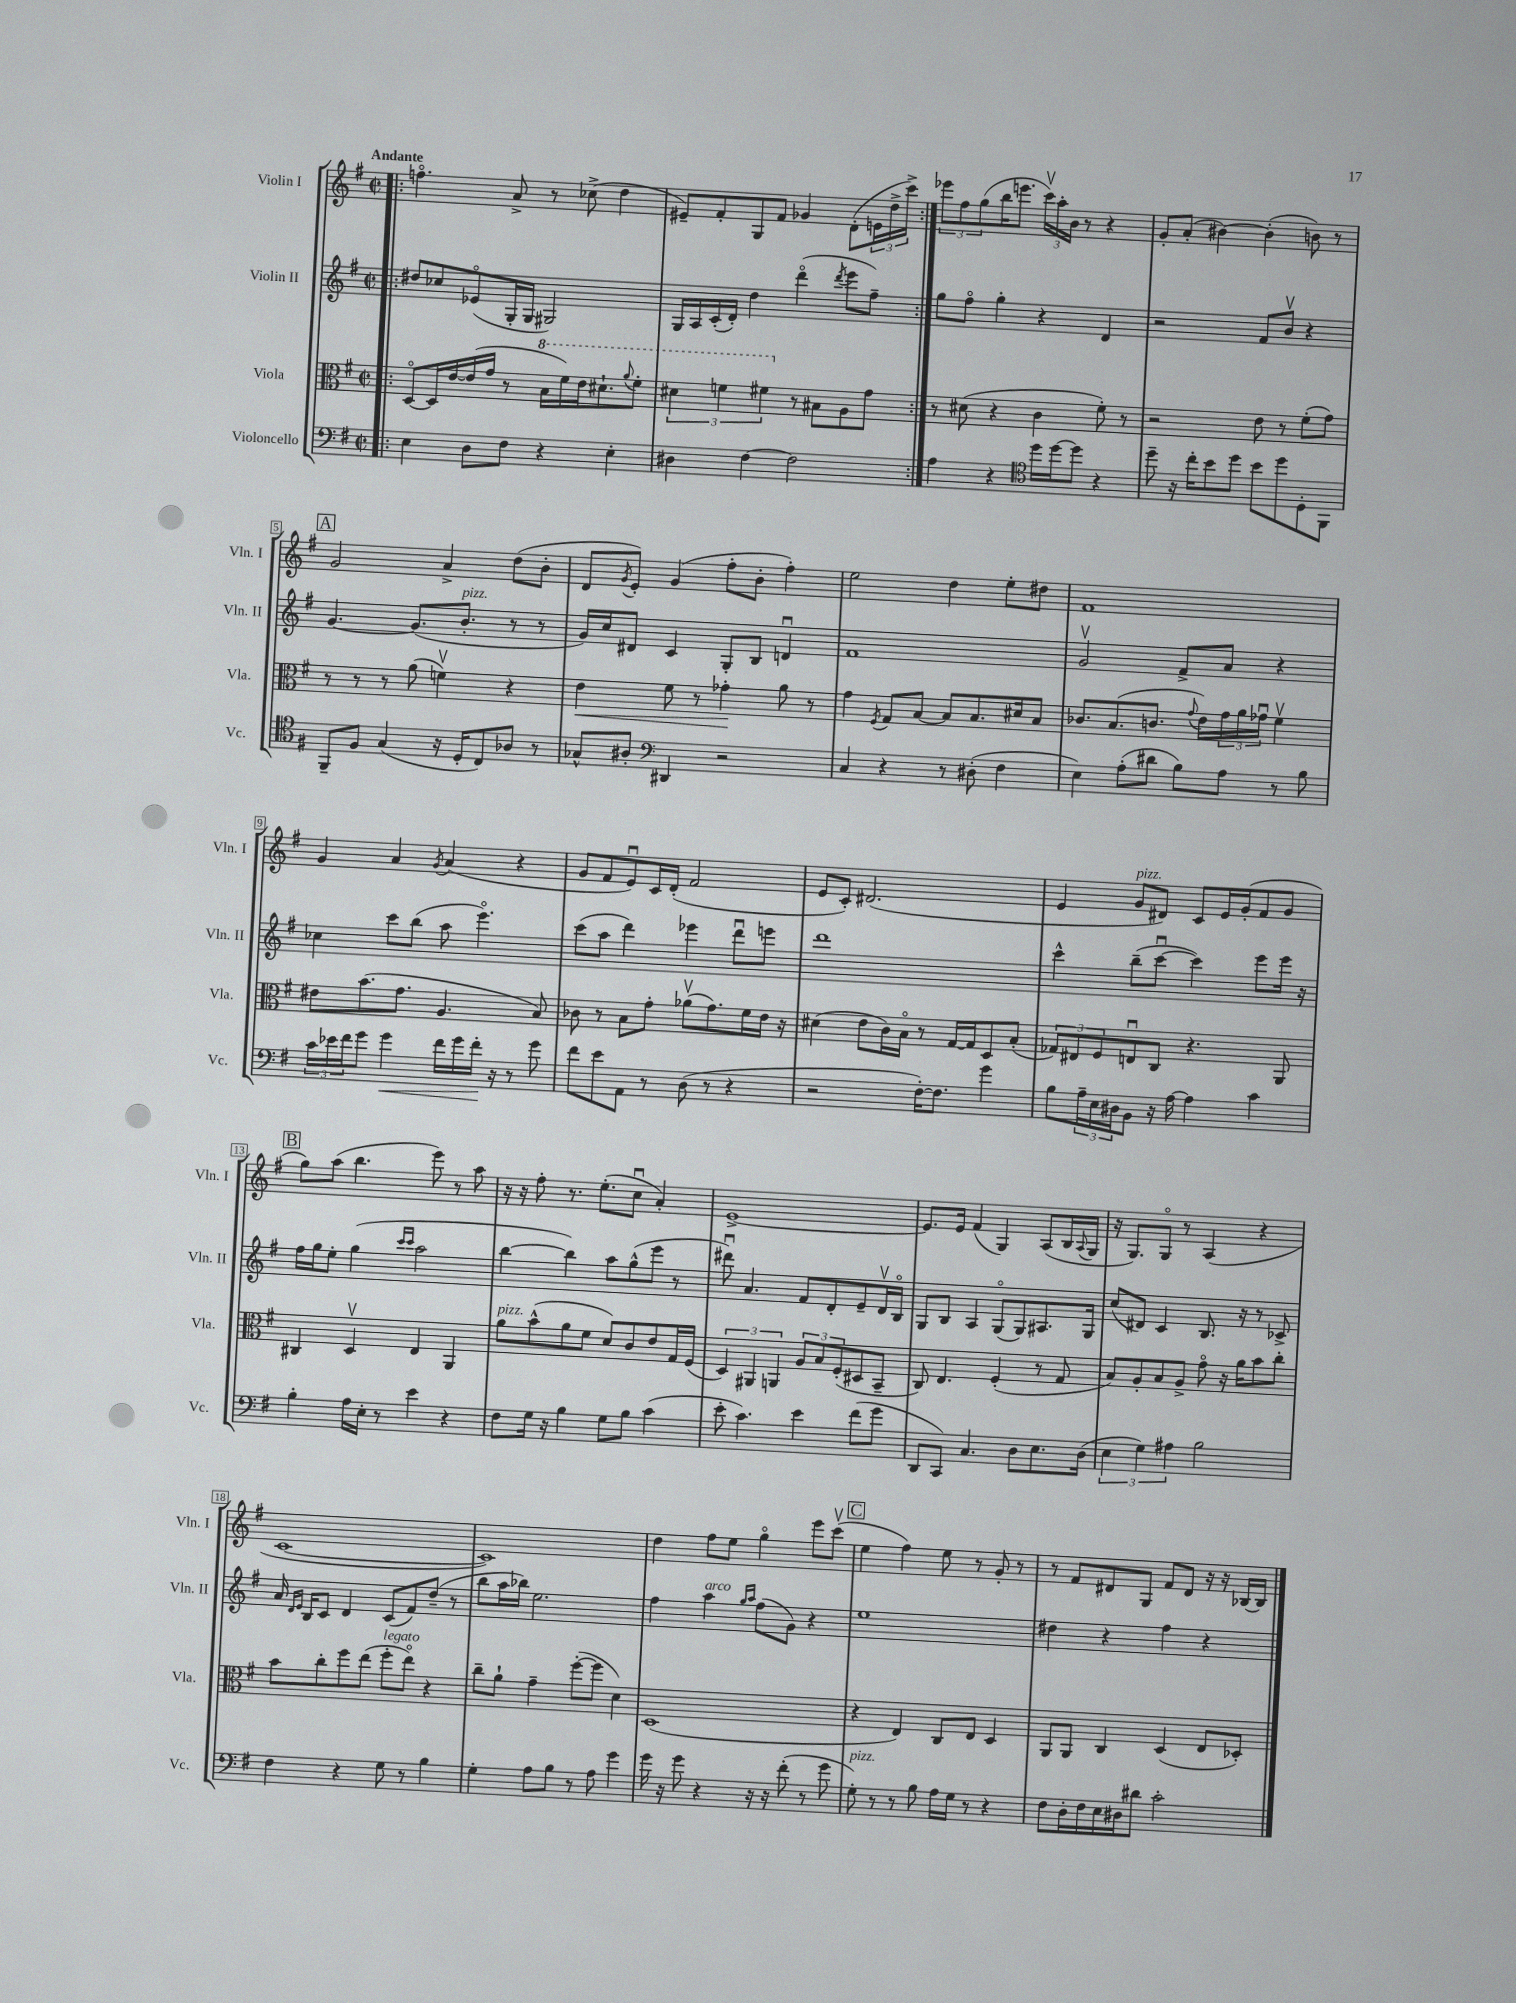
<<
\new StaffGroup <<
\new Staff = "s0" \with { instrumentName = "Violin I" shortInstrumentName = "Vln. I" } {
    \clef treble \key g \major \defaultTimeSignature \time 2/2 \tempo "Andante"
    \repeat volta 2 { \bar ".|:" f''4.\flageolet a'8-> r8 ces''8->( d''4 |
    eis'8--) fis'8-. g8 fis'8 ges'4 d'8-.( \tuplet 3/2 { e'16 d''16-> c'''16->) } | }
    \tuplet 3/2 { ees'''8 fis''8 g''8( } b''16 e'''8. \tuplet 3/2 { c'''16\upbow) a''16-. b'16 } r8 r4 |
    g'8-. a'8-.( bis'4~) bis'4-.( b'8) r8 |
    \mark \markup { \box "A" } g'2 a'4-> d''8( b'8-. |
    d'8 \acciaccatura { g'8 } e'8-.) g'4( fis''8-. b'8-. fis''4-.) |
    e''2 d''4 e''8-. dis''8 |
    fis'1 |
    g'4 a'4 \acciaccatura { g'8 } a'4( r4 |
    g'8 fis'8 e'8\downbow) c'16 d'16-.( fis'2 |
    e'8 c'8-.) dis'2.( |
    e'4 g'8^\markup { \italic "pizz." } dis'8) c'8 e'16 g'16-.( fis'8 g'8 |
    \mark \markup { \box "B" } g''8) a''8( b''4. e'''8) r8 a''8 |
    r16 r16 fis''8-. r8. e''8.-.( c''8\downbow a'4-.) |
    e'1~-> |
    e'8. e'16 fis'4( g4) a8( b16 \appoggiatura { a8 } g16 |
    r16 g8.) g8\flageolet r8 a4( r4 |
    c'1~ |
    c'1) |
    d''4 fis''8 e''8 g''4\flageolet e'''8 c'''8\upbow( |
    \mark \markup { \box "C" } e''4 fis''4) e''8 r8 g'8-. r8 |
    r8 fis'8 dis'8 g8 fis'8 dis'8 r16 r16 bes16~ bes16 \bar "|." |
}
\new Staff = "s1" \with { instrumentName = "Violin II" shortInstrumentName = "Vln. II" } {
    \clef treble \key g \major \defaultTimeSignature \time 2/2
    \repeat volta 2 { \bar ".|:" dis''8 ces''8 ees'8\flageolet( g16-. g16 gis2) |
    g16 a16 c'16-.( d'16-.) d''4 d'''4\flageolet( \acciaccatura { d'''8 } e'''8 fis''8--) | }
    g''8 fis''8\flageolet g''4-. r4 d'4 |
    r2 fis'8 b'8\upbow r4 |
    \mark \markup { \box "A" } g'4.~ g'8.( b'8.-.^\markup { \italic "pizz." } r8 r8 |
    g'16) c''16 dis'8 c'4 g8-. b8 d'4\downbow |
    fis'1 |
    g'2\upbow fis'8-> a'8 r4 |
    ces''4 c'''8 b''8( a''8 e'''4.\flageolet) |
    c'''8( a''8 d'''4) ees'''4 d'''8\downbow e'''8 |
    d'''1 |
    c'''4-^ b''8--( c'''8~\downbow c'''4) e'''8 e'''16 r16 |
    \mark \markup { \box "B" } fis''16 g''16 e''8-. g''4( \grace { c'''16 c'''16 } a''2 |
    b''4~ b''4) a''8 g''8-^( e'''8 r8 |
    dis'''8\downbow) a'4. fis'8 d'8-. e'8-- d'16\upbow b16\flageolet |
    g8 b8 a4 g8\flageolet( g8) ais8. g16 |
    c''8( dis'8) c'4 b8. r16 r8 ces'8-> |
    a'16 \grace { d'16 e'16 } b16 c'8 d'4 c'8( fis'8) d''8--( r8 |
    b''8 a''16 bes''16) e''2. |
    fis''4 a''4^\markup { \italic "arco" } \grace { g''16 a''16 } fis''8( g'8) r4 |
    \mark \markup { \box "C" } e''1 |
    dis''4 r4 fis''4 r4 \bar "|." |
}
\new Staff = "s2" \with { instrumentName = "Viola" shortInstrumentName = "Vla." } {
    \clef alto \key g \major \defaultTimeSignature \time 2/2
    \repeat volta 2 { \bar ".|:" d8~\flageolet d16 e'16~ e'16( g'16 r8 \ottava #1 b'16 fis''16) e''16 dis''8.-! \appoggiatura { a''8 } fis''8-. |
    \tuplet 3/2 { dis''4 f''4 fis''4 \ottava #0 } r8 bis8 a8 g'8 | }
    r8 dis'8( r4 c'4 fis'8-.) r8 |
    r2 e'8 r8 fis'8-.( g'8) |
    \mark \markup { \box "A" } r8 r8 r8 a'8( f'4\upbow) r4 |
    e'4\< fis'8 r8 ges'4-.\! a'8 r8 |
    g'4 \acciaccatura { fis8 } g8 b8~ b8 b8. dis'16 b8 |
    ces'8. b8.( c'8. \appoggiatura { g'8 } e'16) \tuplet 3/2 { g'16 a'16 ges'16\downbow } fis'4\upbow |
    eis'8 b'8.( g'8. a4. b8) |
    ces'8 r8 b8 g'8-. aes'8\upbow( g'8.) fis'16 e'16 r16 |
    dis'4( e'8 c'16) b16\flageolet r8 g16~ g16 d8 b8-.( |
    \tuplet 3/2 { ges8) eis8 fis8 } e8\downbow c8 r4. a,8 |
    \mark \markup { \box "B" } cis4 d4\upbow e4 a,4 |
    a'8^\markup { \italic "pizz." } b'8-^( a'8 fis'8 d'8) c'8 e'8 g16 fis16( |
    \tuplet 3/2 { d4) ais,4 a,4 } \tuplet 3/2 { a8 b8 fis8-.( } dis8 b,8-- |
    c8) e4. fis4-.( r8 g8 |
    b8) a8-. b8 a8-> g'8\flageolet r16 a'16 b'8 c''8-. |
    b'8 c''8-. fis''8 e''8( fis''8-.^\markup { \italic "legato" } e''8\flageolet) r4 |
    c''8-- a'8-! g'4-- fis''8~-.( fis''8 d'4) |
    d1( |
    \mark \markup { \box "C" } r4 e4) c8 e8 d4 |
    a,8 a,8 c4 d4( e8 des8-.) \bar "|." |
}
\new Staff = "s3" \with { instrumentName = "Violoncello" shortInstrumentName = "Vc." } {
    \clef bass \key g \major \defaultTimeSignature \time 2/2
    \repeat volta 2 { \bar ".|:" e4 d8 fis8 r4 e4-. |
    dis4 fis4~ fis2 | }
    a4 r4 \clef tenor d''16 d''16~ d''8 r4 |
    d''8-- r16 c''16-. b'8 d''8 b'8 d''8 d8-. fis,8 |
    \mark \markup { \box "A" } fis,8-- fis8 g4( r16 d16-. c8) aes8 r8 |
    ges8-^ ais8-. \clef bass dis,4 r2 |
    c4 r4 r8 dis8-.( fis4 |
    e4) a8-.( dis'8 b8) a8 r8 b8 |
    \tuplet 3/2 { c'16 ees'16 fis'16 } g'8 g'4\< fis'16 g'16 fis'16-.\! r16 r8 g'8 |
    fis'8 e'8 a,8 r8 d8( r8 r4 |
    r2 fis16~-.) fis8. g'4 |
    b8 \tuplet 3/2 { a16-- e16 dis16 } b,8 r16 a16~ a4 c'4 |
    \mark \markup { \box "B" } b4-. a16 e16-. r8 e'4 r4 |
    fis8 g16 r16 b4 g8 b8 c'4( |
    e'8-. c'4.) e'4 fis'8( g'8 |
    d,8 c,8) c4. d8 e8. d16( |
    \tuplet 3/2 { e4 g4) ais4 } b2 |
    fis4 r4 g8 r8 b4 |
    g4-. a8 b8 r8 a8 g'4 |
    g'16 r16 g'8 r4 r16 r16 fis'8-.( r8 g'8 |
    \mark \markup { \box "C" } g8-.^\markup { \italic "pizz." }) r8 r8 b8 a16 g16 r8 r4 |
    fis8 d16-. fis16 e16 dis16 dis'8 c'2-. \bar "|." |
}
>>
>>
\layout { \context { \Score \override BarNumber.stencil = #(make-stencil-boxer 0.1 0.3 ly:text-interface::print) } }
